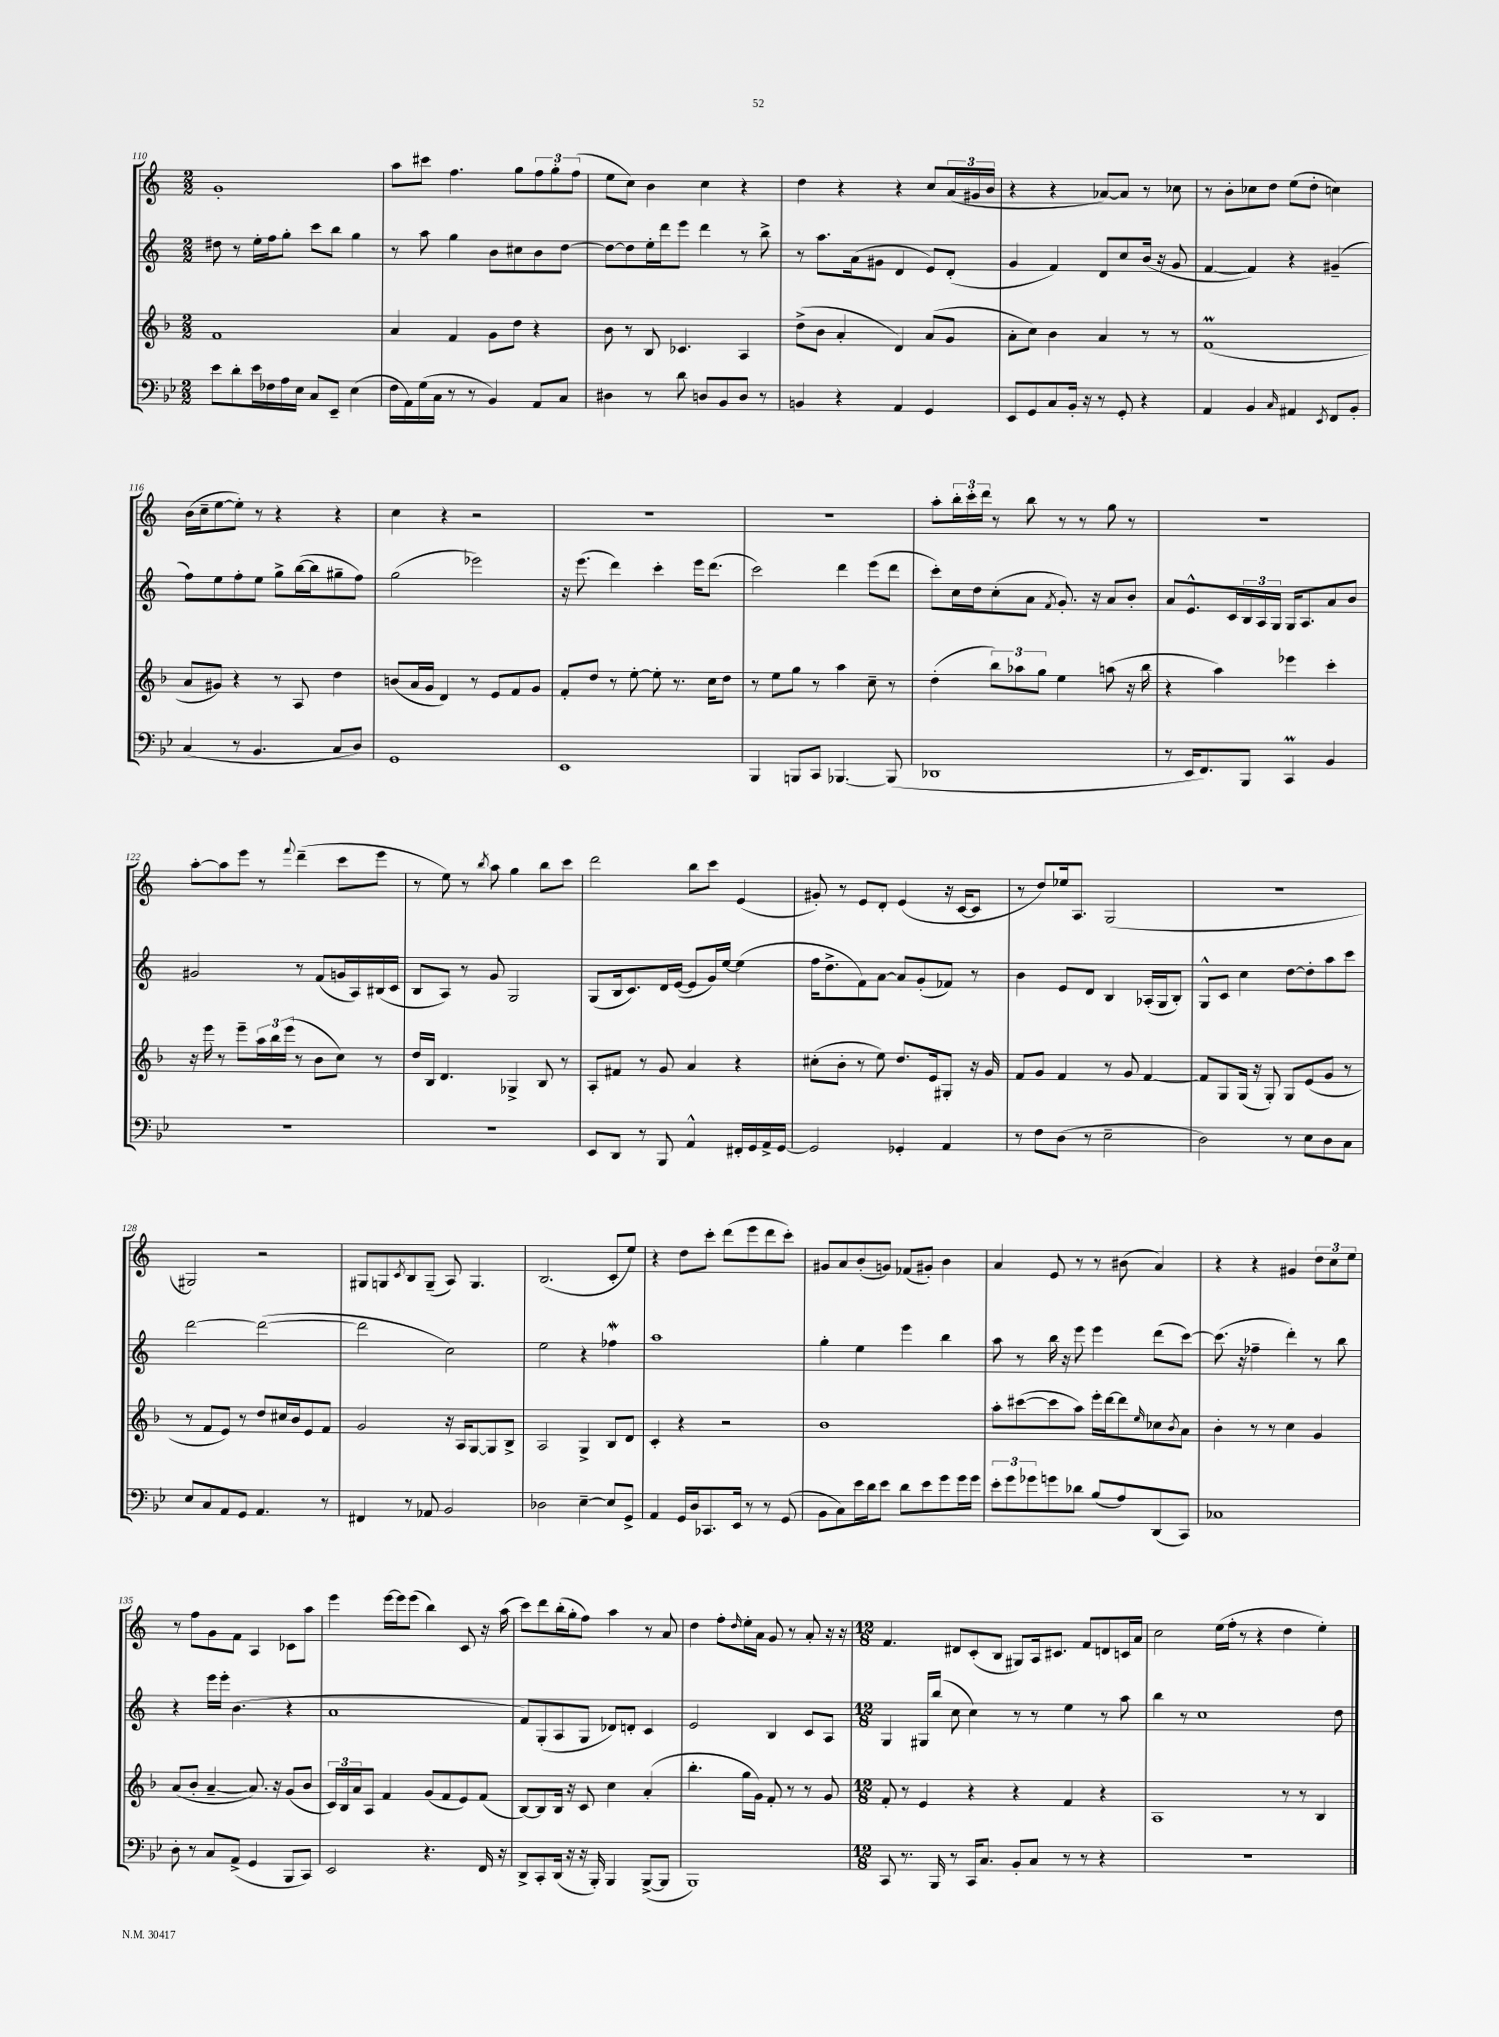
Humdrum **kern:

**kern	**kern	**kern	**kern
*staff4	*staff3	*staff2	*staff1
*clefF4	*clefG2	*clefG2	*clefG2
*k[b-e-]	*k[b-]	*k[]	*k[]
*M2/2	*M2/2	*M2/2	*M2/2
8e-	1f	8dd#	1g'
8d'	.	8r	.
16e-	.	16ee'	.
16F-	.	16ff	.
16A	.	8gg'	.
16E-	.	.	.
8C	.	8ccc	.
8EE-~	.	8bb	.
(4E-	.	4gg	.
=	=	=	=
16F	4a	8r	8aa
16AA)	.	.	.
(16G	.	8aa	8ccc#
16C	.	.	.
8r	4f	4gg	4.ff
8r	.	.	.
4BB-)	8g	8b	.
.	8dd	8cc#	8gg
8AA	4r	8b	12ff
.	.	.	12gg'
8C	.	[8dd	.
.	.	.	(12ff
=	=	=	=
4D#	8b-	8dd_	8ee
.	8r	8dd]	8cc)
8r	8B-	16ee'	4b
.	.	16ddd	.
8d	4.c-	8eee	.
8D	.	4ddd	4cc
8BB-	.	.	.
8D	4A	8r	4r
8r	.	8bb^	.
=	=	=	=
4BB	(8dd^	8r	4dd
.	8b-	8.aa	.
4r	4a'	.	4r
.	.	(16a	.
.	.	8g#	.
4AA	4d)	4d	4r
4GG	(8a	8e)	8cc
.	8g	(8d'	(24a
.	.	.	24g#
.	.	.	24b
=	=	=	=
8EE-	8a'	4g	4r
8GG	8cc)	.	.
8C	4b-	4f)	4r
16BB-'	.	.	.
16r	.	.	.
8r	4a	8d	[8a-)
8GG'	.	8cc	8a-]
4r	8r	(16b	8r
.	.	16r	.
.	8r	8g	8cc-
=	=	=	=
4AA	(1f	[4f	8r
.	.	.	8b'
4BB-	.	4f])	8cc-
.	.	.	8dd
16qqC	.	.	.
4AA#	.	4r	(8ee
.	.	.	8dd'
8qEE-	.	.	.
8FF	.	(4g#~	4cc)
8BB-'	.	.	.
=	=	=	=
(4C	8a	8ff)	(16b
.	.	.	16cc~
.	8g#)	8ee	[8ee
8r	4r	8ff'	8ee'])
4.BB-	.	8ee	8r
.	8r	8gg^	4r
.	8A	([16bb	.
.	.	16bb]	.
8C	4dd	8gg#~	4r
8D)	.	8ff)	.
=	=	=	=
1GG	(8b	(2gg	4cc
.	16a	.	.
.	16g	.	.
.	4d)	.	4r
.	8r	2eee-)	2r
.	8e	.	.
.	8f	.	.
.	8g	.	.
=	=	=	=
1EE-	8f'	16r	1r
.	.	(8.eee	.
.	8dd	.	.
.	8r	4ddd)	.
.	[8ee'	.	.
.	8ee']	4ccc'	.
.	8.r	.	.
.	.	16eee	.
.	16cc	(8.ddd	.
.	8dd	.	.
=	=	=	=
4BBB-	8r	2ccc)	1r
.	8ee	.	.
8BBB	8gg	.	.
8CC	8r	.	.
[4.BBB-	4aa	4ddd	.
.	8cc~	(8eee	.
(8BBB-]	8r	8ddd	.
=	=	=	=
1DD-	(4dd'	8ccc')	8aa'
.	.	16cc	24bb'
.	.	.	24ccc'
.	.	16dd	.
.	.	.	24ddd
.	12bb-)	(8cc'	8r
.	12aa-	.	.
.	.	8a	8bb
.	12gg	.	.
.	.	8qf	.
.	4ee	8.g')	8r
.	.	.	8r
.	.	16r	.
.	(8aa	8a	8gg
.	16r	8b'	8r
.	16bb-	.	.
=	=	=	=
8r	4r	8a	1r
16EE-	.	8.e^^	.
8.FF)	.	.	.
.	4aa)	.	.
.	.	16c	.
8BBB-	.	24B	.
.	.	24A	.
.	.	24G	.
4CC	4eee-	16G	.
.	.	8.A	.
4BB-	4ccc'	8a	.
.	.	8b	.
=	=	=	=
1r	16r	2g#	[8aa'
.	16eee	.	.
.	8r	.	8aa]
.	8eee~	.	8eee
.	24aa	.	8r
.	24bb-	.	.
.	(24eee	.	.
.	.	.	8qqfff
.	8r	8r	(4ddd~
.	8b-	(8f	.
.	8cc)	16g	8ccc
.	.	16A)	.
.	8r	(16B#	8eee
.	.	16c	.
=	=	=	=
1r	16dd	8B	8r
.	16B-	.	.
.	4.d	8A)	8ee)
.	.	8r	8r
.	.	.	8qbb
.	.	8g	8aa
.	4G-^	2G	4gg
.	8B-	.	8bb
.	8r	.	8ccc
=	=	=	=
8EE-	8A'	(8G	2ddd
8DD	8f#	16B	.
.	.	8.c)	.
8r	8r	.	.
8BBB-	8g	16d	.
.	.	([16e	.
4AA^^	4a	8e]	8bb
.	.	16g)	8ccc
.	.	[16ee	.
16FF#'	4r	(4ee]	(4e
16GG	.	.	.
16AA^	.	.	.
[16GG	.	.	.
=	=	=	=
2GG]	(8cc#'	16ff	8g#')
.	.	8.dd^	.
.	8b-'	.	8r
.	8r	8f)	8e
.	8ee)	[8a	8d'
4GG-'	8.dd	8a]	(4e
.	.	(8g'	.
.	16e	.	.
4AA	8G#'	8f-)	16r
.	.	.	[16c
.	16r	8r	8c]
.	16g	.	.
=	=	=	=
8r	8f	4b	8r
8F	8g	.	8dd)
(8D	4f	8e	16ee-
.	.	.	8.A
8r	.	8d	.
2E-~	8r	4B	(2G
.	8g	.	.
.	[4f	(16A-'	.
.	.	16G	.
.	.	8B')	.
=	=	=	=
2D)	8f]	8G^^	1r
.	8G	8c	.
.	(16G	4cc	.
.	16r	.	.
.	8G')	.	.
8r	8G	[8dd	.
8E-	(8e	8dd']	.
8D	8g	8aa	.
8C	8r	8ccc	.
=	=	=	=
8E-	8r	[2ddd	2G#)
8C	8f	.	.
8AA	8e)	.	.
8GG	8r	.	.
4.AA	8dd	(2ddd_	2r
.	16cc#	.	.
.	16b-	.	.
.	8e	.	.
8r	8f	.	.
=	=	=	=
4FF#	2g	2ddd]	8G#
.	.	.	8G
.	.	.	8qc
8r	.	.	8B
8AA-	.	.	(8G~
2BB-	16r	2cc)	8A)
.	16A	.	.
.	[8G	.	4.G
.	8G]	.	.
.	8B-^	.	.
=	=	=	=
2D-	2A	2ee	(2.B
[4E-~	4G^	4r	.
8E-]	8B-	4ff-	8c'
8GG^	8d	.	8ee)
=	=	=	=
4AA	4c'	1aa	4r
16GG	4r	.	8dd
16D	.	.	.
8.CC-	.	.	8ccc'
.	2r	.	(8ddd
16EE-	.	.	.
8r	.	.	8eee
8r	.	.	8ddd
(8GG	.	.	8ccc')
=	=	=	=
8BB-	1b-	4gg'	8g#
8C)	.	.	8a
16e-	.	4ee	(8b'
16d	.	.	.
8e-	.	.	8g)
8d	.	4eee	(8f-
8e-	.	.	8g#')
8g	.	4bb	4b
16g	.	.	.
16g	.	.	.
=	=	=	=
12e-'	8aa'	8aa	4a
12g	.	.	.
.	([8ccc#	8r	.
12g-	.	.	.
8g	8ccc#]	16bb	8e
.	.	16r	.
8d-	8aa)	8eee	8r
(8B-	16eee'	4eee	8r
.	[16ddd	.	.
8A)	8ddd]	.	(8b#
.	16qqee	.	.
(8DD	8cc-	(8ddd	4a)
.	8qb-	.	.
8CC)	8a	[8ccc)	.
=	=	=	=
1C-	4b-'	(8.ccc]	4r
.	.	16r	.
.	8r	4ff-~	4r
.	8r	.	.
.	4cc	4ddd')	4g#
.	4g	8r	12dd
.	.	.	12cc
.	.	8bb	.
.	.	.	12ee
=	=	=	=
8D'	(8a	4r	8r
8r	8b-'	.	8ff
8C	[4a~	16eee	8g
.	.	16eee'	.
(8AA^	.	(4.b	8f
4GG	8.a])	.	4A
.	16r	.	.
8BBB-	(8g	4r	8c-
8CC)	8b-	.	8aa
=	=	=	=
2EE-	24c)	1a	4eee
.	24B-	.	.
.	24a	.	.
.	8A	.	.
.	4f	.	[16eee
.	.	.	16eee]
.	.	.	(8eee
4.r	(8g	.	4bb)
.	8f	.	.
.	8e)	.	8c
16FF	(8f	.	16r
16r	.	.	(16aa
=	=	=	=
8DD^	[8B-)	8f)	8ccc)
8CC'	8B-]	(8G'	8ddd
(16DD	16B-	8A	(16bb'
16r	16r	.	16gg'
16r	8c	8G	8ff)
16BBB-')	.	.	.
4BBB-	4cc	8d-)	4aa
.	.	8d'	.
([8BBB-^	(4a'	4c	8r
8BBB-]	.	.	8a
=	=	=	=
1BBB-)	4.bb-'	2e	4dd
.	.	.	8ff'
.	.	.	16qqdd
.	16gg	.	16ee'
.	16g)	.	16a
.	8f'	4B	8g
.	8r	.	8r
.	8r	8c	8a'
.	8g	8A	16r
.	.	.	16r
=	=	=	=
*M12/8	*M12/8	*M12/8	*M12/8
8CC	8f'	4G	4.f
8.r	8r	.	.
.	4e	16G#	.
16BBB-	.	(16bb	.
8r	.	8cc	8d#
16CC	4r	4cc)	(8c'
8.C	.	.	.
.	.	.	8B
8BB-'	4r	8r	8G#)
8C	.	8r	16A
.	.	.	8.c#
8r	4f	4ee	.
8r	.	.	8f
4r	4r	8r	8d
.	.	8aa	16c
.	.	.	16a
=	=	=	=
1.r	1A	4bb	2cc
.	.	8r	.
.	.	1cc	.
.	.	.	(16ee
.	.	.	16ff'
.	.	.	8r
.	.	.	4r
.	8r	.	4dd
.	8r	.	.
.	4B-	.	4ee')
.	.	8dd	.
==	==	==	==
*-	*-	*-	*-
